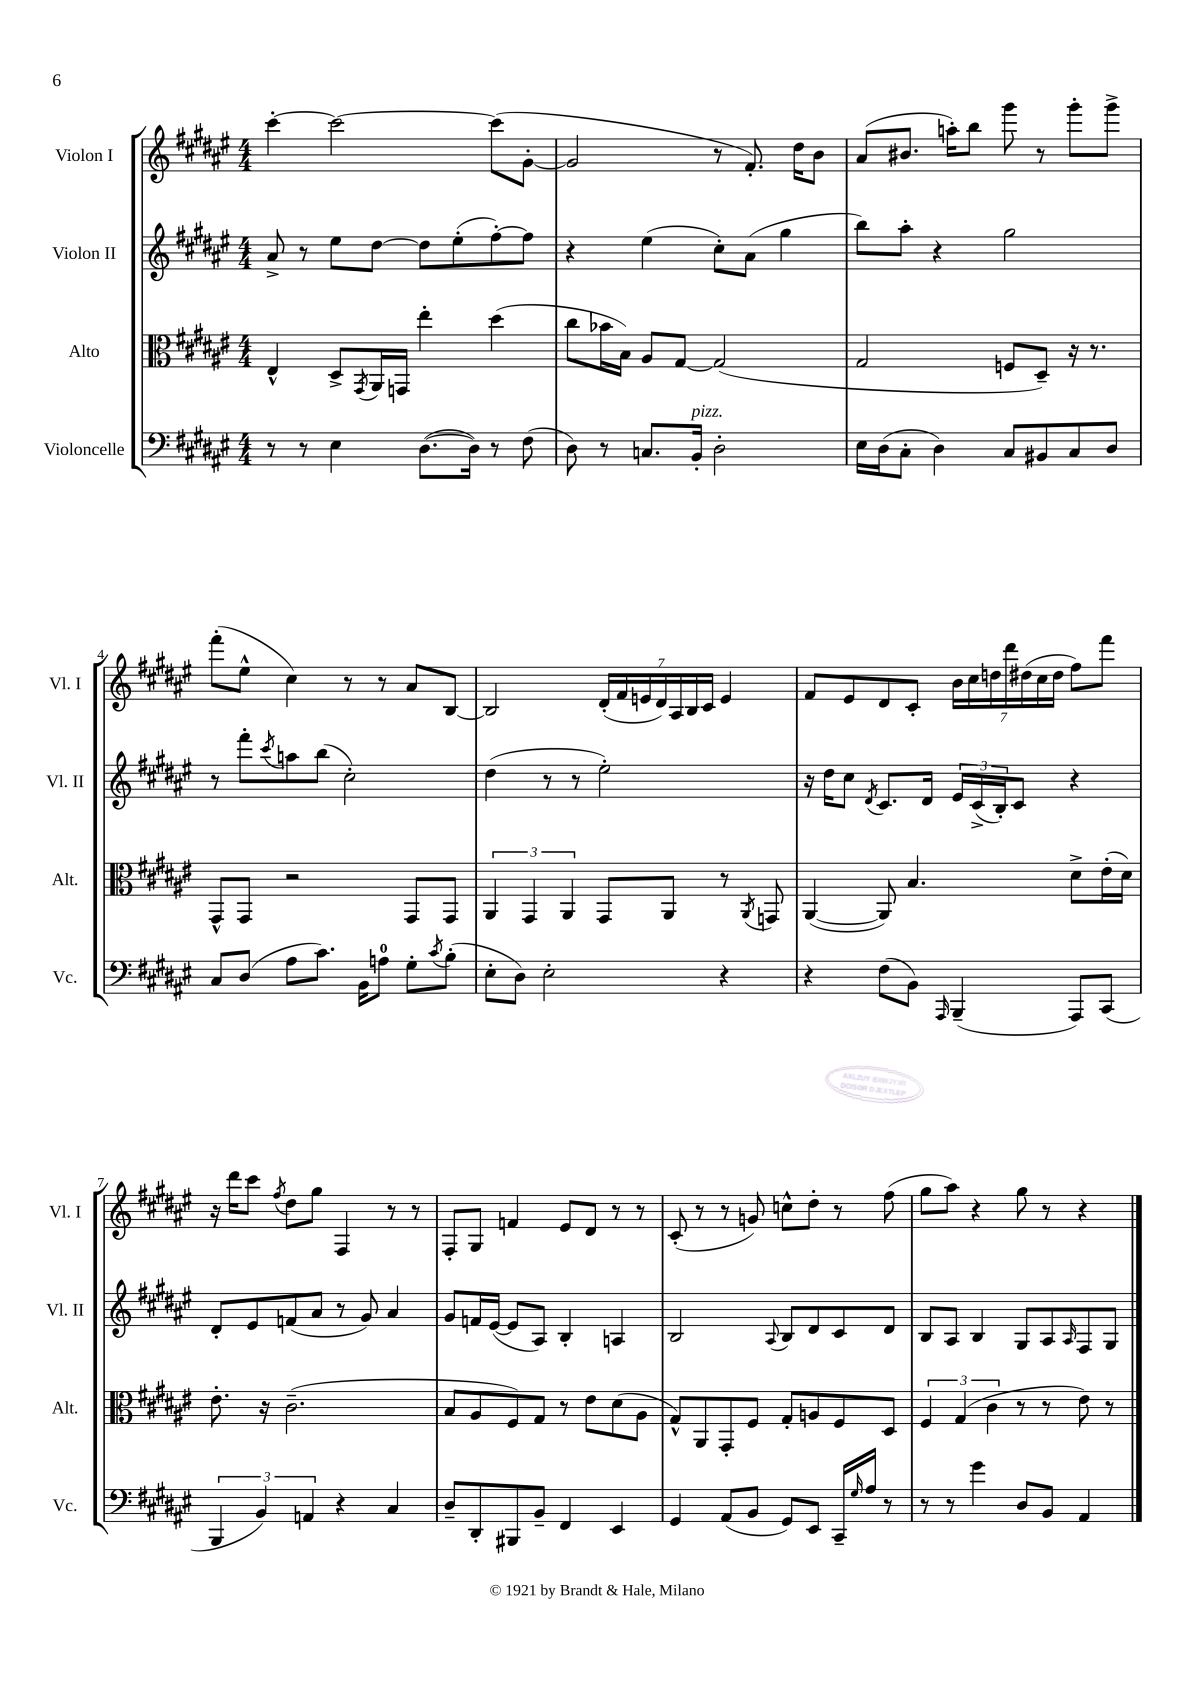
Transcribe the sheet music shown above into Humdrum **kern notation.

**kern	**kern	**kern	**kern
*staff4	*staff3	*staff2	*staff1
*clefF4	*clefC3	*clefG2	*clefG2
*k[f#c#g#d#a#e#]	*k[f#c#g#d#a#e#]	*k[f#c#g#d#a#e#]	*k[f#c#g#d#a#e#]
*M4/4	*M4/4	*M4/4	*M4/4
8r	4E#^^	8a#^	[4ccc#'
8r	.	8r	.
4E#	8D#^	8ee#	2ccc#_
.	8qGG#	.	.
.	16AA#	[8dd#	.
.	16GG	.	.
([8.D#	4ee#'	8dd#]	.
.	.	(8ee#'	.
16D#])	.	.	.
8r	(4dd#	[8ff#')	(8ccc#]
(8F#	.	8ff#]	[8g#'
=	=	=	=
8D#)	8cc#	4r	2g#]
8r	16b-	.	.
.	16B)	.	.
8.C	8A#	(4ee#	.
.	[8G#	.	.
16BB'	.	.	.
2D#'	(2G#]	8cc#')	8r
.	.	(8a#	8.f#')
.	.	4gg#	.
.	.	.	16dd#
.	.	.	8b
=	=	=	=
16E#	2G#	8bb)	(8a#
(16D#	.	.	.
8C#'	.	8aa#'	8.b#
4D#)	.	4r	.
.	.	.	16aa')
.	.	.	8bb
8C#	8F	2gg#	8ggg#
8BB#	8D#~)	.	8r
8C#	16r	.	8ggg#'
.	8.r	.	.
8D#	.	.	8ggg#^
=	=	=	=
8C#	8GG#^^	8r	(8fff#'
(8D#	8GG#	8fff#'	8ee#^^
.	.	8qccc#	.
8A#	2r	8aa	4cc#)
8.c#)	.	(8bb	.
.	.	2cc#')	8r
16BB	.	.	.
8A	.	.	8r
8G#'	8GG#	.	8a#
8qc#	.	.	.
(8B'	8GG#	.	[8B
=	=	=	=
8E#'	6AA#	(4dd#	2B]
8D#)	.	.	.
.	6GG#	.	.
2E#'	.	8r	.
.	6AA#	.	.
.	.	8r	.
.	8GG#	2ee#')	(28d#'
.	.	.	28f#
.	.	.	28e
.	.	.	28d#)
.	8AA#	.	.
.	.	.	28A#
.	.	.	28B
.	.	.	28c#
4r	8r	.	4e
.	8qAA#	.	.
.	8GG	.	.
=	=	=	=
4r	([4AA#	16r	8f#
.	.	16dd#	.
.	.	8cc#	8e#
.	.	8qd#	.
(8F#	8AA#])	8.c#	8d#
8BB)	4.B	.	8c#'
.	.	16d#	.
16qqAAA#	.	.	.
(4BBB~	.	24e#	28b
.	.	.	28cc#
.	.	(24c#^	.
.	.	.	28dd
.	.	24B')	.
.	.	.	28ddd#
.	.	8c#	.
.	.	.	(28dd#
.	.	.	28cc#
.	.	.	28dd#
8AAA#)	8d#^	4r	8ff#)
(8CC#	(16e#'	.	8fff#
.	16d#)	.	.
=	=	=	=
6BBB	8.e#'	8d#'	16r
.	.	.	16ddd#
.	.	8e#	8ccc#
6BB)	.	.	.
.	16r	.	.
.	.	.	8qff#
.	(2.c#~	(8f	8dd#
6AA	.	.	.
.	.	8a#	8gg#
4r	.	8r	4F#
.	.	8g#)	.
4C#	.	4a#	8r
.	.	.	8r
=	=	=	=
8D#~	8B	8g#	8F#'
8DD#'	8A#	16f	8G#
.	.	([16e#	.
8BBB#	8F#)	8e#]	4f
8BB~	8G#	8A#)	.
4FF#	8r	4B'	8e#
.	8e#	.	8d#
4EE#	(8d#	4A	8r
.	8A#	.	8r
=	=	=	=
4GG#	8G#^^)	2B	(8c#'
.	8AA#	.	8r
(8AA#	8GG#'	.	8r
8BB	8F#	.	8g)
.	.	8qqA#	.
8GG#)	8G#'	8B	8cc^^
8EE#	8A	8d#	8dd#'
16CC#~	8F#	8c#	8r
16qqG#	.	.	.
16A#	.	.	.
8r	8D#	8d#	(8ff#
=	=	=	=
8r	6F#	8B	8gg#
8r	.	8A#	8aa#)
.	(6G#	.	.
4g#	.	4B	4r
.	6c#	.	.
8D#	8r	8G#	8gg#
8BB	8r	8A#	8r
.	.	16qqA#	.
4AA#	8e#)	8F#	4r
.	8r	8G#	.
==	==	==	==
*-	*-	*-	*-
